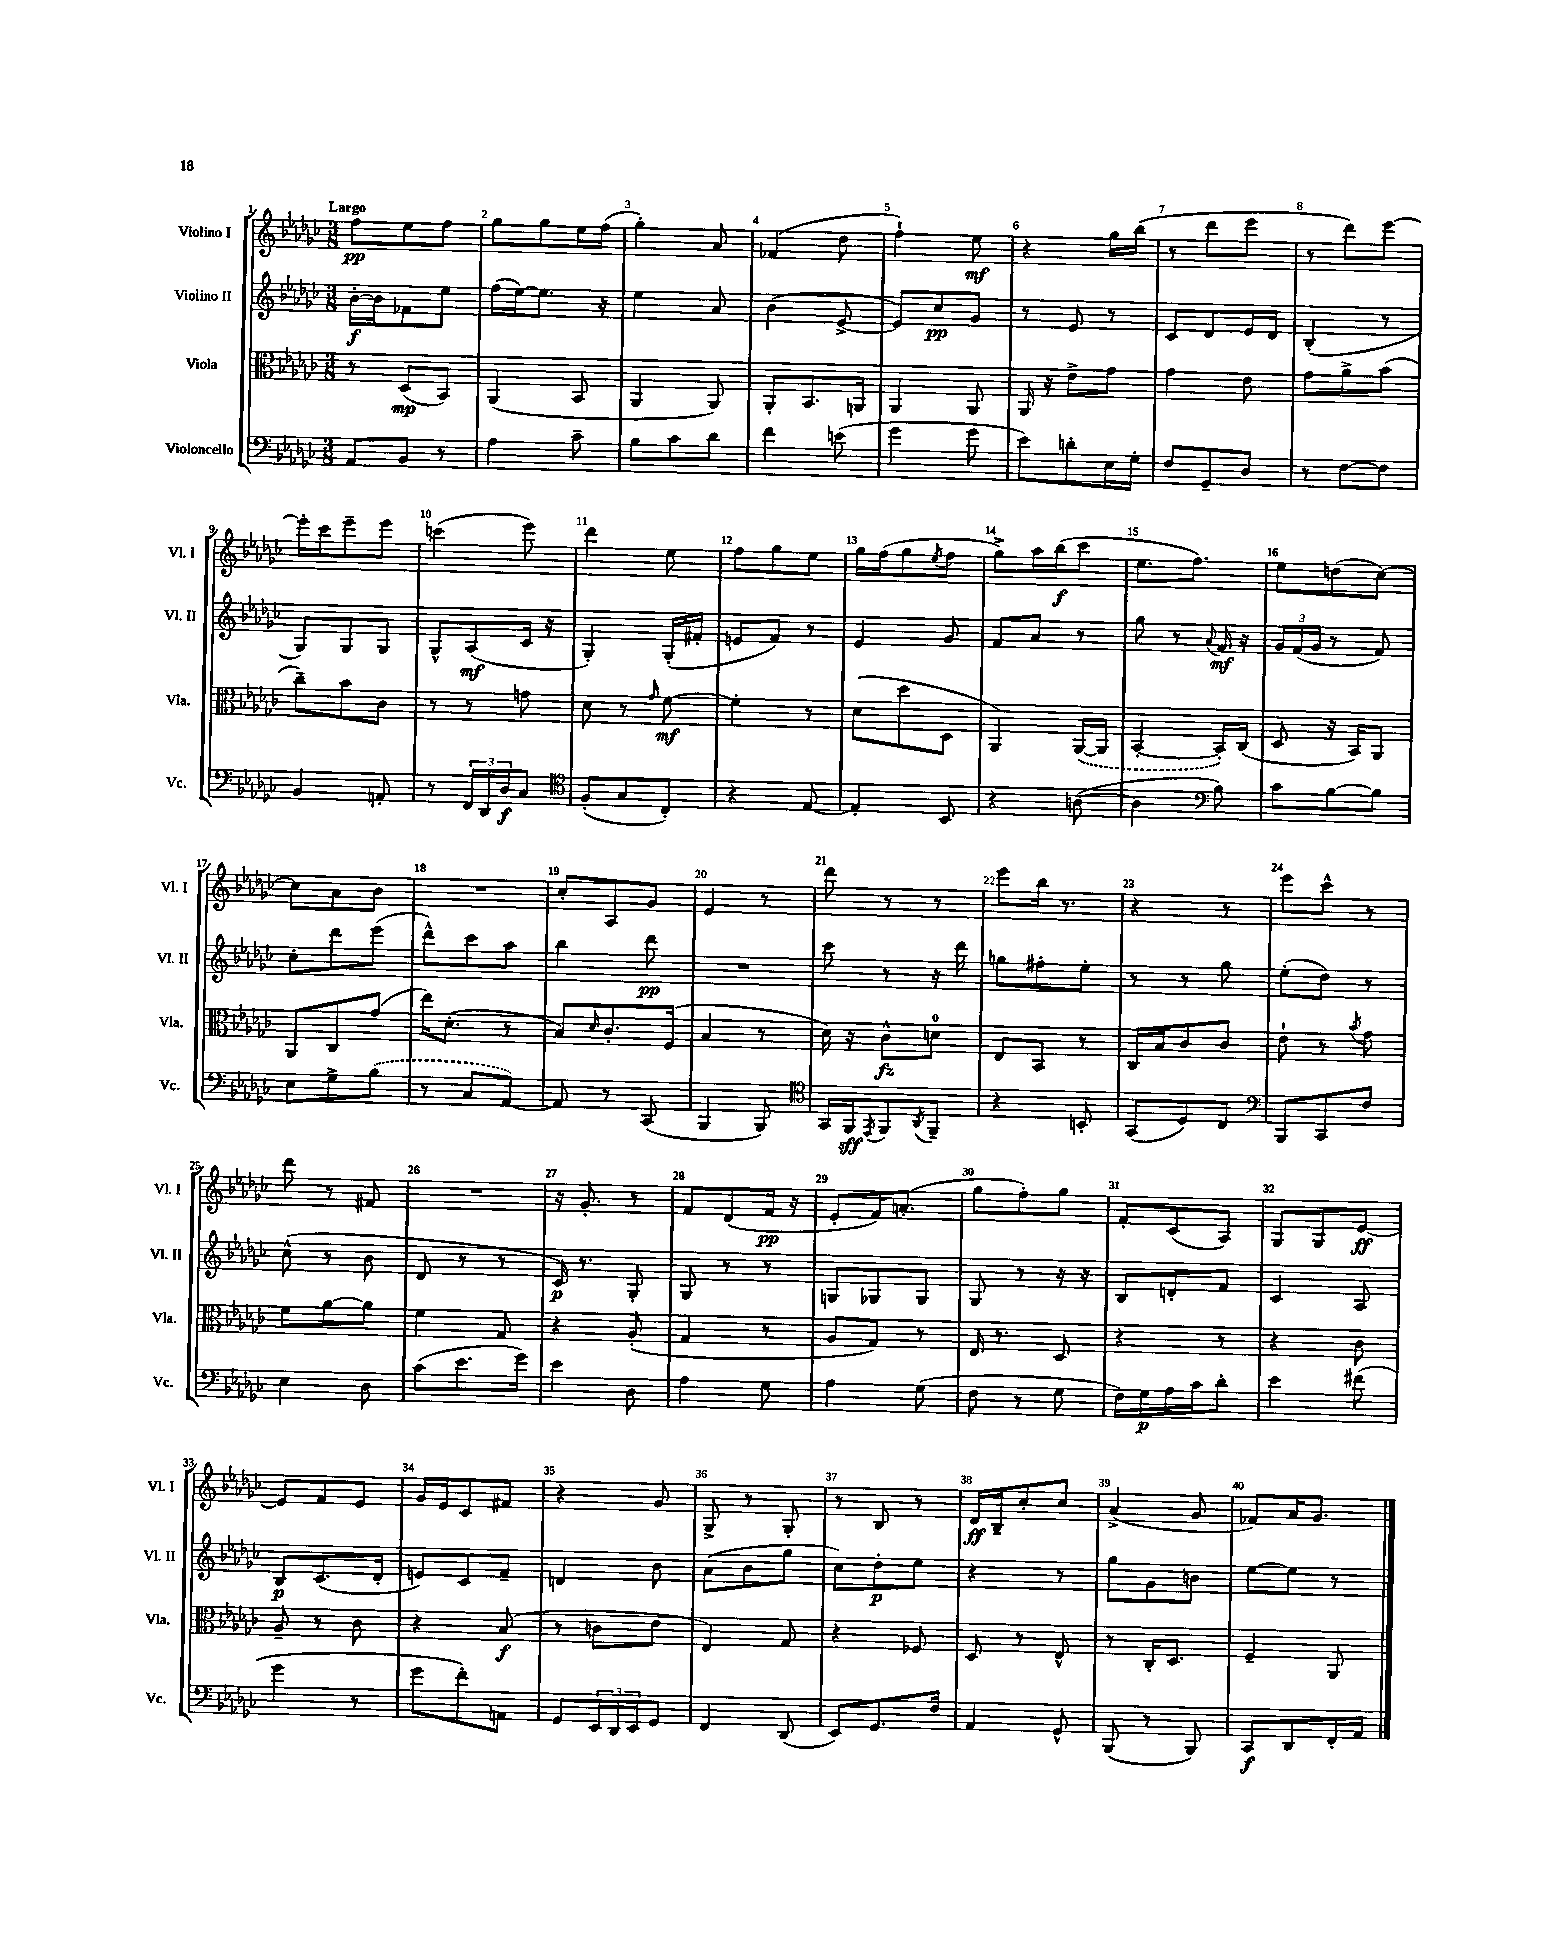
<<
\new StaffGroup <<
\new Staff = "s0" \with { instrumentName = "Violino I" shortInstrumentName = "Vl. I" } {
    \clef treble \key ges \major \numericTimeSignature \time 3/8 \tempo "Largo"
    f''8\pp ees''8 f''8 |
    ges''8 ges''8 ees''16 f''16( |
    ges''4-.) aes'8 |
    fes'4( des''8 |
    f''4-!) ees''8\mf |
    r4 ges''16 bes''16( |
    r8 des'''8 ees'''8 |
    r8 des'''8) ees'''8~ |
    ees'''16-. ces'''16 ees'''8-- ees'''8 |
    c'''4( ees'''8) |
    des'''4 ees''8 |
    f''8 ges''8 ees''8 |
    ges''16 f''16( ges''8 \acciaccatura { ees''8 } f''8 |
    ges''8->) aes''16 bes''16\f( ces'''8 |
    ees''8. f''8.) |
    ees''8 d''8( ces''8~) |
    ces''8 aes'8 bes'8 |
    R4. |
    ces''8-. aes8 ges'8 |
    ees'4 r8 |
    des'''8 r8 r8 |
    ees'''8 bes''16 r8. |
    r4 r8 |
    ees'''8 ces'''8-^ r8 |
    des'''8 r8 fis'8 |
    R4. |
    r16 ges'8.-. r8 |
    f'8 des'8( f'16\pp r16 |
    ees'8-. f'16) a'8.-.( |
    ges''8 f''8-.) ges''8 |
    f'8-. ces'8( aes8) |
    ges8 ges8 ees'8~\ff |
    ees'8 f'8 ees'8 |
    ges'16 ees'16 ces'8 fis'8 |
    r4 ges'8 |
    ges8-> r8 ges8-. |
    r8 bes8 r8 |
    des'16\ff bes16-- ces''8-. ces''8 |
    aes'4->( ges'8 |
    fes'8) aes'16 ges'8. \bar "|." |
}
\new Staff = "s1" \with { instrumentName = "Violino II" shortInstrumentName = "Vl. II" } {
    \clef treble \key ges \major \numericTimeSignature \time 3/8
    bes'16~-.\f bes'16 fes'8 ees''8 |
    f''16( ees''16~) ees''8. r16 |
    ees''4 aes'8 |
    bes'4( ees'8~-> |
    ees'8) ces''8\pp ges'8 |
    r8 ees'8 r8 |
    ces'8 des'8 ees'16 des'16 |
    bes4-.( r8 |
    ges8) ges8 ges8 |
    ges8-^ aes8\mf( ces'16 r16 |
    ges4-.) ges16-.( fis'16-. |
    e'8 f'8) r8 |
    ees'4 ges'8 |
    f'8 aes'8 r8 |
    ges''8 r8 \appoggiatura { aes'8 } f'16\mf r16 |
    \tuplet 3/2 { ges'16 f'16( ges'16 } r8 f'8) |
    ces''8-. des'''8 ees'''8( |
    des'''8-^) ces'''8 aes''8 |
    bes''4 des'''8\pp |
    R4. |
    ces'''8 r8 r16 des'''16 |
    g''8 fis''8-. ees''8-. |
    r8 r8 ges''8 |
    ees''8-.( des''8) r8 |
    ces''8-^( r8 bes'8 |
    des'8 r8 r8 |
    ces'16\p) r8. ges8-. |
    ges8 r8 r8 |
    g8 ges8 ges8 |
    ges8 r8 r16 r16 |
    bes8 d'8-. f'8 |
    ces'4 aes8 |
    bes8\p ces'8.( des'16-. |
    e'8) ces'8 f'8-- |
    d'4 bes'8 |
    aes'8( bes'8 ges''8 |
    ces''8) des''8-.\p ees''8 |
    r4 r8 |
    ges''8 ges'8 b'8 |
    ees''8~ ees''8 r8 \bar "|." |
}
\new Staff = "s2" \with { instrumentName = "Viola" shortInstrumentName = "Vla." } {
    \clef alto \key ges \major \numericTimeSignature \time 3/8
    r8 des8\mp( bes,8) |
    aes,4( bes,8 |
    aes,4 aes,8) |
    aes,8-. bes,8. a,16 |
    aes,4 aes,8 |
    aes,16 r16 ees'8-> ges'8 |
    ges'4 ees'8 |
    ges'8 aes'8-> bes'8( |
    ces''8--) bes'8 ces'8 |
    r8 r8 g'8 |
    des'8 r8 \grace { ges'16 } f'8~\mf |
    f'4-. r8 |
    des'8( des''8 des8 |
    aes,4) \once \slurDashed aes,16~( aes,16 |
    bes,4~-. bes,16-.) ces16( |
    des8 r16 bes,16) aes,8 |
    aes,8 ces8 ges'8( |
    ees''16) des'8.-.( r8 |
    bes8) \grace { des'16 } ces'8.-. f16( |
    bes4 r8 |
    des'16) r16 ces'8-^\fz d'8-0 |
    ees8 bes,8 r8 |
    ces16 bes16 ces'8 ces'8 |
    ees'8-! r8 \acciaccatura { bes'8 } ges'8 |
    f'8 aes'8~ aes'8 |
    f'4 ges8 |
    r4 aes8-.( |
    ges4 r8 |
    aes8 ges8) r8 |
    ees16 r8. des8 |
    r4 r8 |
    r4 ces'8 |
    aes8-- r8 ces'8 |
    r4 bes8\f( |
    r8 c'8 ees'8 |
    ees4) ges8 |
    r4 fes8 |
    des8 r8 ees8-^ |
    r8 ces16-. des8. |
    f4-- aes,8 \bar "|." |
}
\new Staff = "s3" \with { instrumentName = "Violoncello" shortInstrumentName = "Vc." } {
    \clef bass \key ges \major \numericTimeSignature \time 3/8
    aes,8 bes,8 r8 |
    aes4 ces'8-- |
    bes8 ces'8 des'8 |
    f'4 e'8( |
    ges'4 ges'8 |
    ees'8) d'8-. ees16 ges16-. |
    f8 ges,8-- des8 |
    r8 f8~ f8 |
    bes,4 a,8-. |
    r8 \tuplet 3/2 { f,16 des,16 des16\f } ces8 |
    \clef tenor f8-.( ges8 ces8-.) |
    r4 ees8~ |
    ees4-. bes,8 |
    r4 a8~( |
    a4 \clef bass bes8) |
    ces'8 bes8~ bes8 |
    ees8 ges8-> \once \slurDashed bes8( |
    r8 ces8 aes,8~) |
    aes,8 r8 ces,8( |
    bes,,4 bes,,8) |
    \clef tenor ges,16 f,16\sff \acciaccatura { ees,8 } f,8 \acciaccatura { aes,8 } f,8-- |
    r4 b,8-. |
    ges,8( des8) ces8 |
    \clef bass bes,,8 ces,8 f8 |
    ees4 des8 |
    ces'8( ees'8. ges'16) |
    ees'4 des8 |
    aes4 ges8 |
    aes4 ges8( |
    f8 r8 ges8 |
    f16) ges16\p aes16 ces'16 des'8-. |
    ees'4 fis'8( |
    ges'4 r8 |
    ges'8 f'8-.) a,8 |
    ges,8 \tuplet 3/2 { ees,16 des,16 ees,16 } ges,8 |
    f,4 des,8( |
    ees,8) ges,8. f16 |
    aes,4 ges,8-^ |
    bes,,8( r8 bes,,8) |
    ces,8\f des,8 f,16-. aes,16 \bar "|." |
}
>>
>>
\layout { \context { \Score \override BarNumber.break-visibility = ##(#f #t #t) barNumberVisibility = #all-bar-numbers-visible } }
